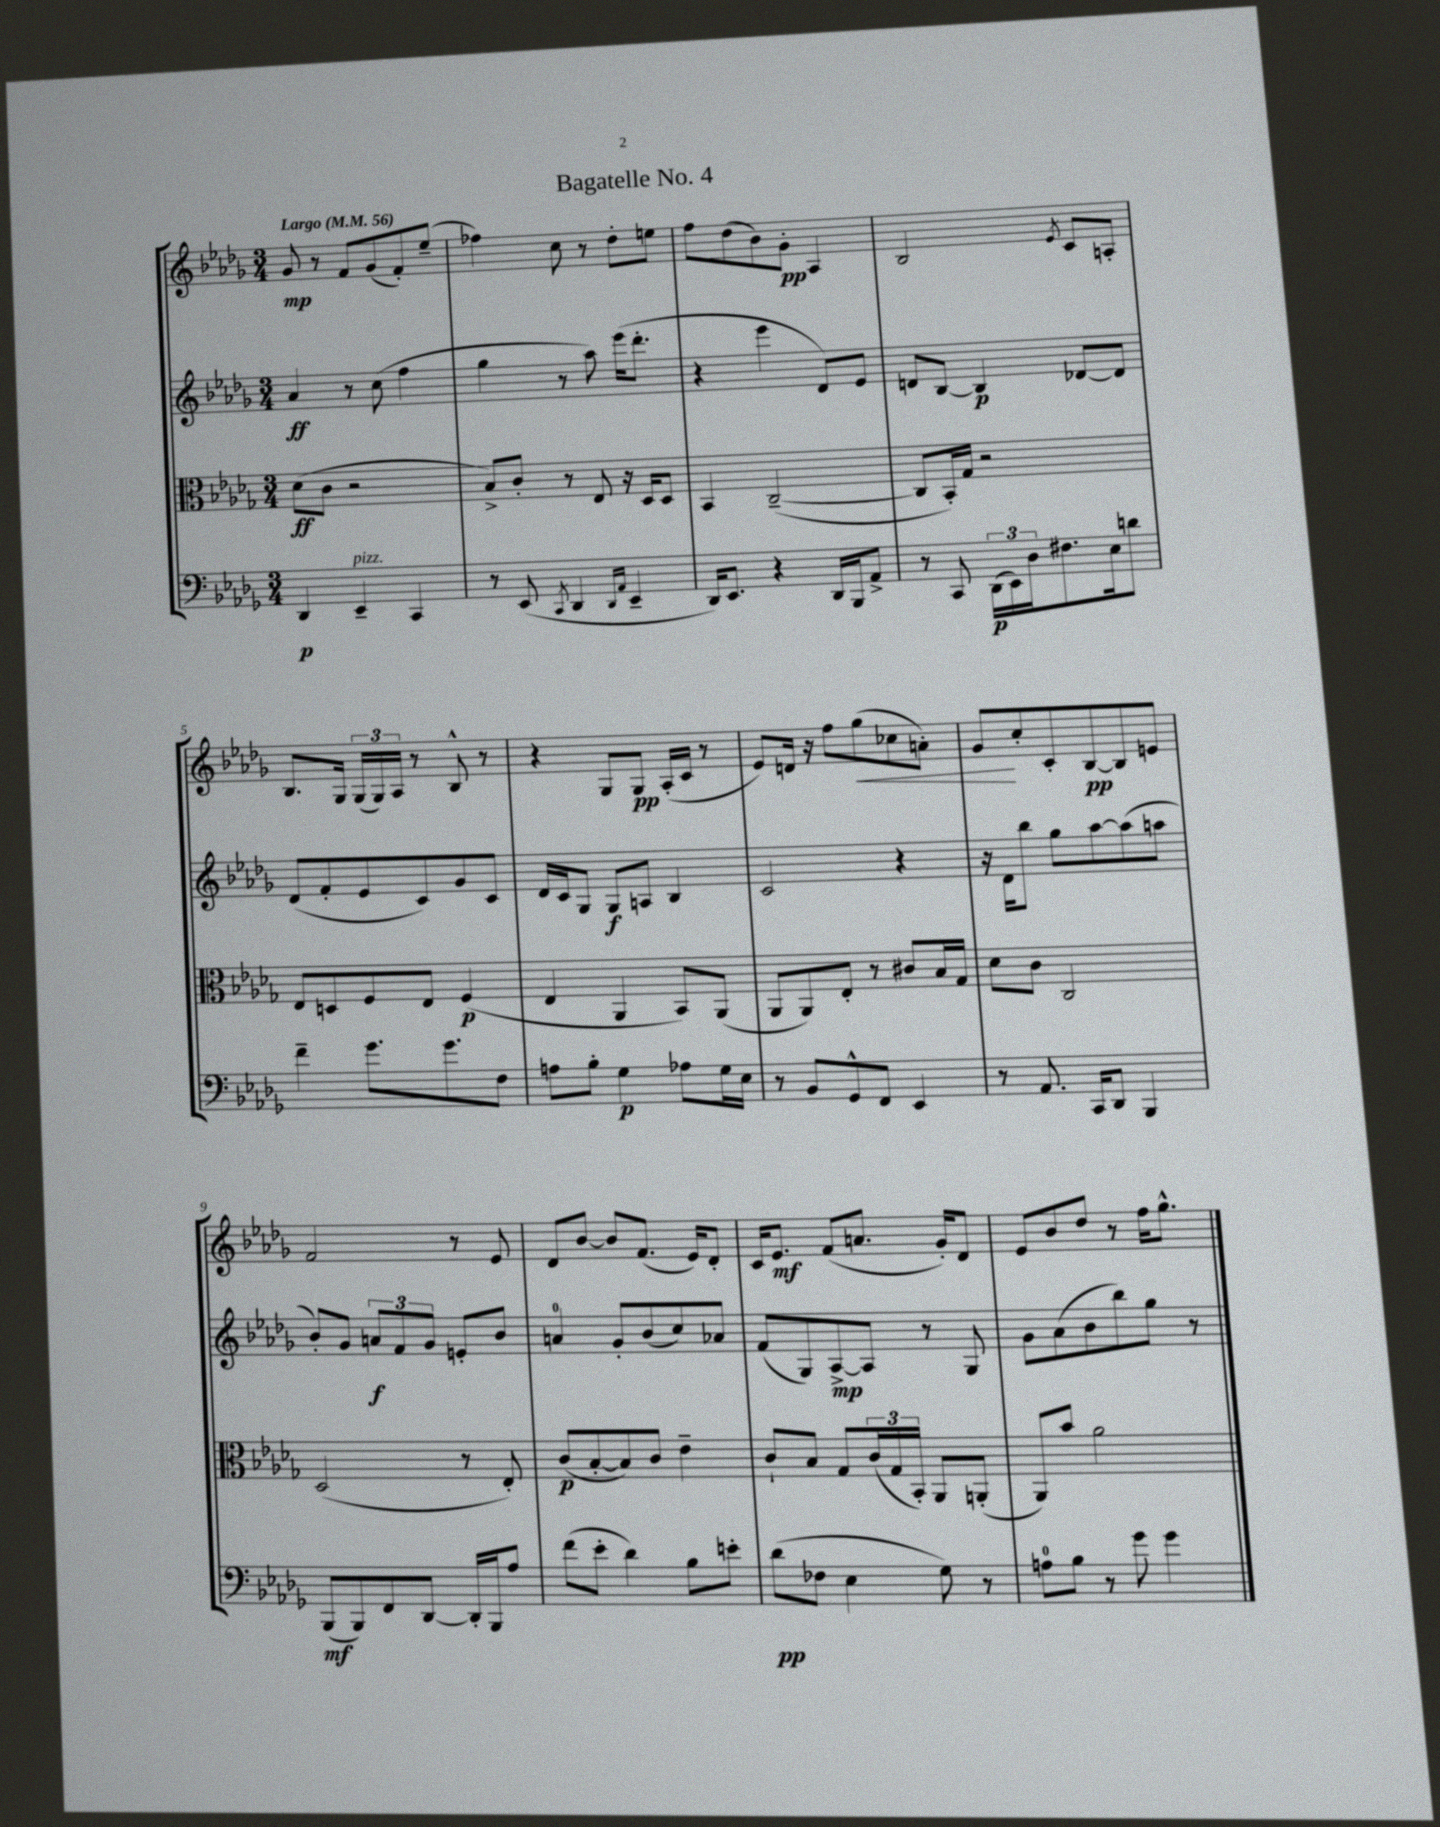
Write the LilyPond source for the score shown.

\header { title = "Bagatelle No. 4" }
<<
\new StaffGroup <<
\new Staff = "s0" {
    \clef treble \key des \major \numericTimeSignature \time 3/4 \tempo "Largo" 4 = 56
    ges'8\mp r8 f'8 ges'8( f'8-.) ees''8--( |
    fes''4) c''8 r8 des''8-. e''8 |
    f''8 des''8( bes'8) ges'8-.\pp aes4 |
    bes2 \acciaccatura { ees'8 } c'8 a8-. |
    bes8. ges16 \tuplet 3/2 { ges16( ges16) aes16 } r8 bes8-^ r8 |
    r4 ges8 ges8\pp aes16-.( c'16 r8 |
    ees'8) d'16 r16 f''8 ges''8\<( ces''8 a'8-.) |
    ges'8\! c''8-. c'8-. bes8~\pp bes8 e'8 |
    f'2 r8 ees'8 |
    des'8 bes'8~ bes'8 f'8.( ees'16) des'8-. |
    c'16 ees'8.\mf f'8( a'8. ges'16-.) des'8 |
    ees'8 bes'8 des''8 r8 f''16 ges''8.-^ \bar "|." |
}
\new Staff = "s1" {
    \clef treble \key des \major \numericTimeSignature \time 3/4
    aes'4\ff r8 c''8( f''4 |
    ges''4 r8 aes''8) ees'''16( des'''8.-. |
    r4 ees'''4 des'8) ees'8 |
    d'8 bes8~ bes4\p des'8~ des'8 |
    des'8( f'8-. ees'8 c'8) ges'8 c'8 |
    des'16 c'16 ges8 ges8\f a8 bes4 |
    c'2 r4 |
    r16 des'16 bes''8 ges''8 aes''8~ aes''8( a''8 |
    bes'8-.) ges'8 \tuplet 3/2 { a'8\f f'8 ges'8 } e'8-. bes'8 |
    a'4-0 ges'8-. bes'8( c''8) aes'8 |
    f'8( ges8) aes8~->\mp aes8 r8 ges8 |
    ges'8 aes'8( bes'8 bes''8) ges''8 r8 \bar "|." |
}
\new Staff = "s2" {
    \clef alto \key des \major \numericTimeSignature \time 3/4
    des'8\ff( c'8 r2 |
    bes8->) c'8-. r8 ees8 r16 des16 des8 |
    bes,4 c2~--( |
    c8 bes,16-.) ges16 r2 |
    ees8 d8 f8 ees8 f4\p( |
    ees4 aes,4 bes,8) aes,8( |
    aes,8 aes,8) ees8-. r8 cis'8 bes16 ges16 |
    des'8 c'8 c2 |
    des2( r8 ees8-.) |
    c'8\p( bes8~-. bes8) c'8 ees'4-- |
    c'8-! bes8 ges8 \tuplet 3/2 { c'16( ges16 bes,16-.) } aes,8 a,8-.( |
    aes,8) bes'8 aes'2 \bar "|." |
}
\new Staff = "s3" {
    \clef bass \key des \major \numericTimeSignature \time 3/4
    des,4\p ees,4--^\markup { \italic "pizz." } c,4 |
    r8 ees,8( \acciaccatura { c,8 } des,4 \grace { des,16 aes,16 } ees,4-- |
    des,16) ees,8. r4 des,16 bes,,16 aes,8-> |
    r8 c,8 \tuplet 3/2 { des,16\p( ees,16) des16 } fis8. ees16 d'8 |
    f'4-- ges'8. ges'8. f8 |
    a8 bes8-. ges4\p aes8 ges16 ees16 |
    r8 bes,8 ges,8-^ f,8 ees,4 |
    r8 aes,8. c,16 des,8 bes,,4 |
    bes,,8\mf( bes,,8) f,8 des,8~ des,16-. bes,,16 aes8 |
    f'8( ees'8-. des'4) bes8 e'8-. |
    des'8\pp( fes8 ees4 ges8) r8 |
    a8-0 bes8 r8 ges'8 ges'4 \bar "|." |
}
>>
>>
